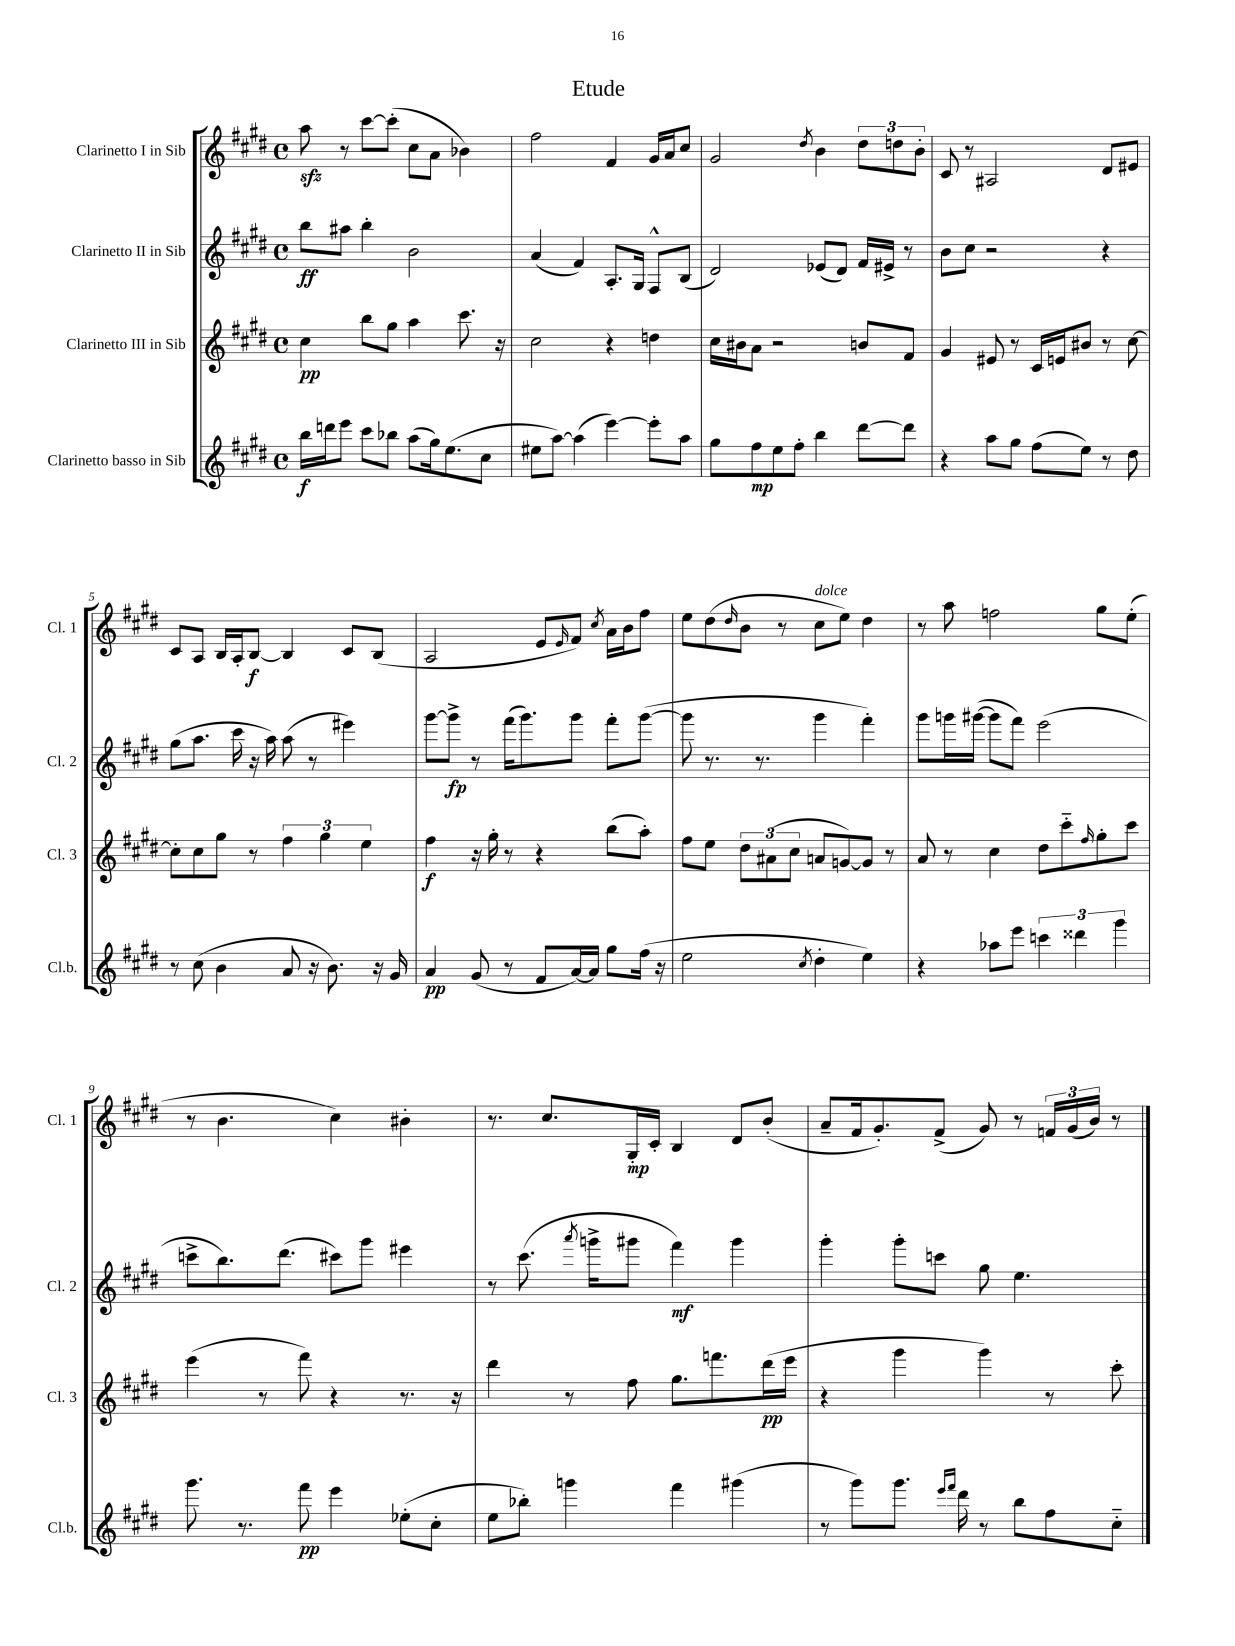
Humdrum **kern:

**kern	**kern	**kern	**kern
*staff4	*staff3	*staff2	*staff1
*clefG2	*clefG2	*clefG2	*clefG2
*k[f#c#g#d#]	*k[f#c#g#d#]	*k[f#c#g#d#]	*k[f#c#g#d#]
*M4/4	*M4/4	*M4/4	*M4/4
*met(c)	*met(c)	*met(c)	*met(c)
16bb	4cc#	8bb	8aa
16ddd	.	.	.
8eee	.	8aa#	8r
8ccc#	8bb	4bb'	[8ccc#
8bb-	8gg#	.	(8ccc#']
(8aa	4aa	2b	8cc#
16gg#)	.	.	8a
(8.ee	.	.	.
.	8.ccc#	.	4b-)
8cc#	.	.	.
.	16r	.	.
=	=	=	=
8ee#	2cc#	(4a	2ff#
[8aa)	.	.	.
(4aa]	.	4f#)	.
[4eee)	4r	8.A'	4f#
.	.	16G#	.
8eee']	4dd	8F#^^	16g#
.	.	.	16a
8aa	.	(8B	8cc#
=	=	=	=
8gg#	16cc#	2d#)	2g#
.	16b#	.	.
8ff#	8a	.	.
8ee	2r	.	.
8ff#'	.	.	.
.	.	.	8qdd#
4bb	.	(8e-	4b
.	.	8d#)	.
[8ddd#	8b	16f#	12dd#
.	.	16e#^	.
.	.	.	12dd
8ddd#]	8f#	8r	.
.	.	.	12b'
=	=	=	=
4r	4g#	8b	8c#
.	.	8cc#	8r
8aa	8e#	2r	2A#
8gg#	8r	.	.
(8ff#	16c#	.	.
.	16e	.	.
8ee)	8b#	.	.
8r	8r	4r	8d#
8dd#	[8cc#	.	8e#
=	=	=	=
8r	8cc#']	(8gg#	8c#
(8cc#	8cc#	8.aa	8A
4b	8gg#	.	16B
.	.	16ccc#	16A'
.	8r	16r	[8B
.	.	16aa)	.
8a	6ff#	(8aa	4B]
16r	.	8r	.
.	6gg#	.	.
8.b)	.	.	.
.	.	4eee#)	8c#
.	6ee	.	.
16r	.	.	(8B
16g#	.	.	.
=	=	=	=
4a	4ff#	[8ggg#	2A
.	.	8ggg#^]	.
(8g#	16r	8r	.
.	16gg#'	.	.
8r	8r	(16fff#	.
.	.	8.ggg#)	.
8f#	4r	.	8e
.	.	.	16qqe
[16a)	.	8ggg#	8f#)
16a]	.	.	.
.	.	.	8qcc#
8gg#	(8bb	8fff#'	16a
.	.	.	16b
(16ff#	8aa')	([8ggg#	8ff#
16r	.	.	.
=	=	=	=
2ee	8ff#	8ggg#]	8ee
.	8ee	8.r	(8dd#
.	.	.	16qqdd#
.	12dd#	.	8b
.	.	8.r	.
.	(12a#	.	.
.	.	.	8r
.	12cc#	.	.
8qcc#	.	.	.
4dd#'	8a	4ggg#	8cc#
.	[8g)	.	8ee)
4ee)	8g]	4fff#')	4dd#
.	8r	.	.
=	=	=	=
4r	8a	8ggg#	8r
.	8r	16ggg	8aa
.	.	([16ggg#	.
8aa-	4cc#	8ggg#]	2ff
8eee	.	8fff#)	.
6ccc	8dd#	(2eee	.
.	8ccc#'~	.	.
6ddd##	.	.	.
.	16qqff#	.	.
.	8gg#'	.	8gg#
6ggg#	.	.	.
.	8ccc#	.	(8ee'
=	=	=	=
8.ggg#	(4eee	8ccc^	8r
.	.	8.bb)	4.b
8.r	.	.	.
.	8r	.	.
.	.	(8.ddd#	.
8fff#	8fff#)	.	.
4eee	4r	8ccc#)	4cc#)
.	.	8ggg#	.
(8ee-'	8.r	4eee#	4b#'
8cc#'	.	.	.
.	16r	.	.
=	=	=	=
8ee	4ddd#	8r	8.r
8bb-')	.	(8.ccc#	.
.	.	.	8.cc#
4ggg	8r	.	.
.	.	8qaaa	.
.	.	16ggg^	.
.	8ff#	8ggg#	16G#'
.	.	.	16c#'
4fff#	8.gg#	4fff#)	4B
.	8.fff	.	.
(4ggg#	.	4ggg#	8d#
.	(16ddd#	.	(8b'
.	16eee	.	.
=	=	=	=
8r	4r	4ggg#'	8a~
8ggg#)	.	.	16f#
.	.	.	8.g#')
8.ggg#	4ggg#	8ggg#'	.
.	.	8ccc	(8f#^
16qqeee	.	.	.
16qqfff#	.	.	.
16ddd#	.	.	.
8r	4ggg#)	8gg#	8g#)
8bb	.	4.ee	8r
8ff#	8r	.	24f
.	.	.	(24g#
.	.	.	24b)
8cc#'~	8ccc#'	.	8r
==	==	==	==
*-	*-	*-	*-
